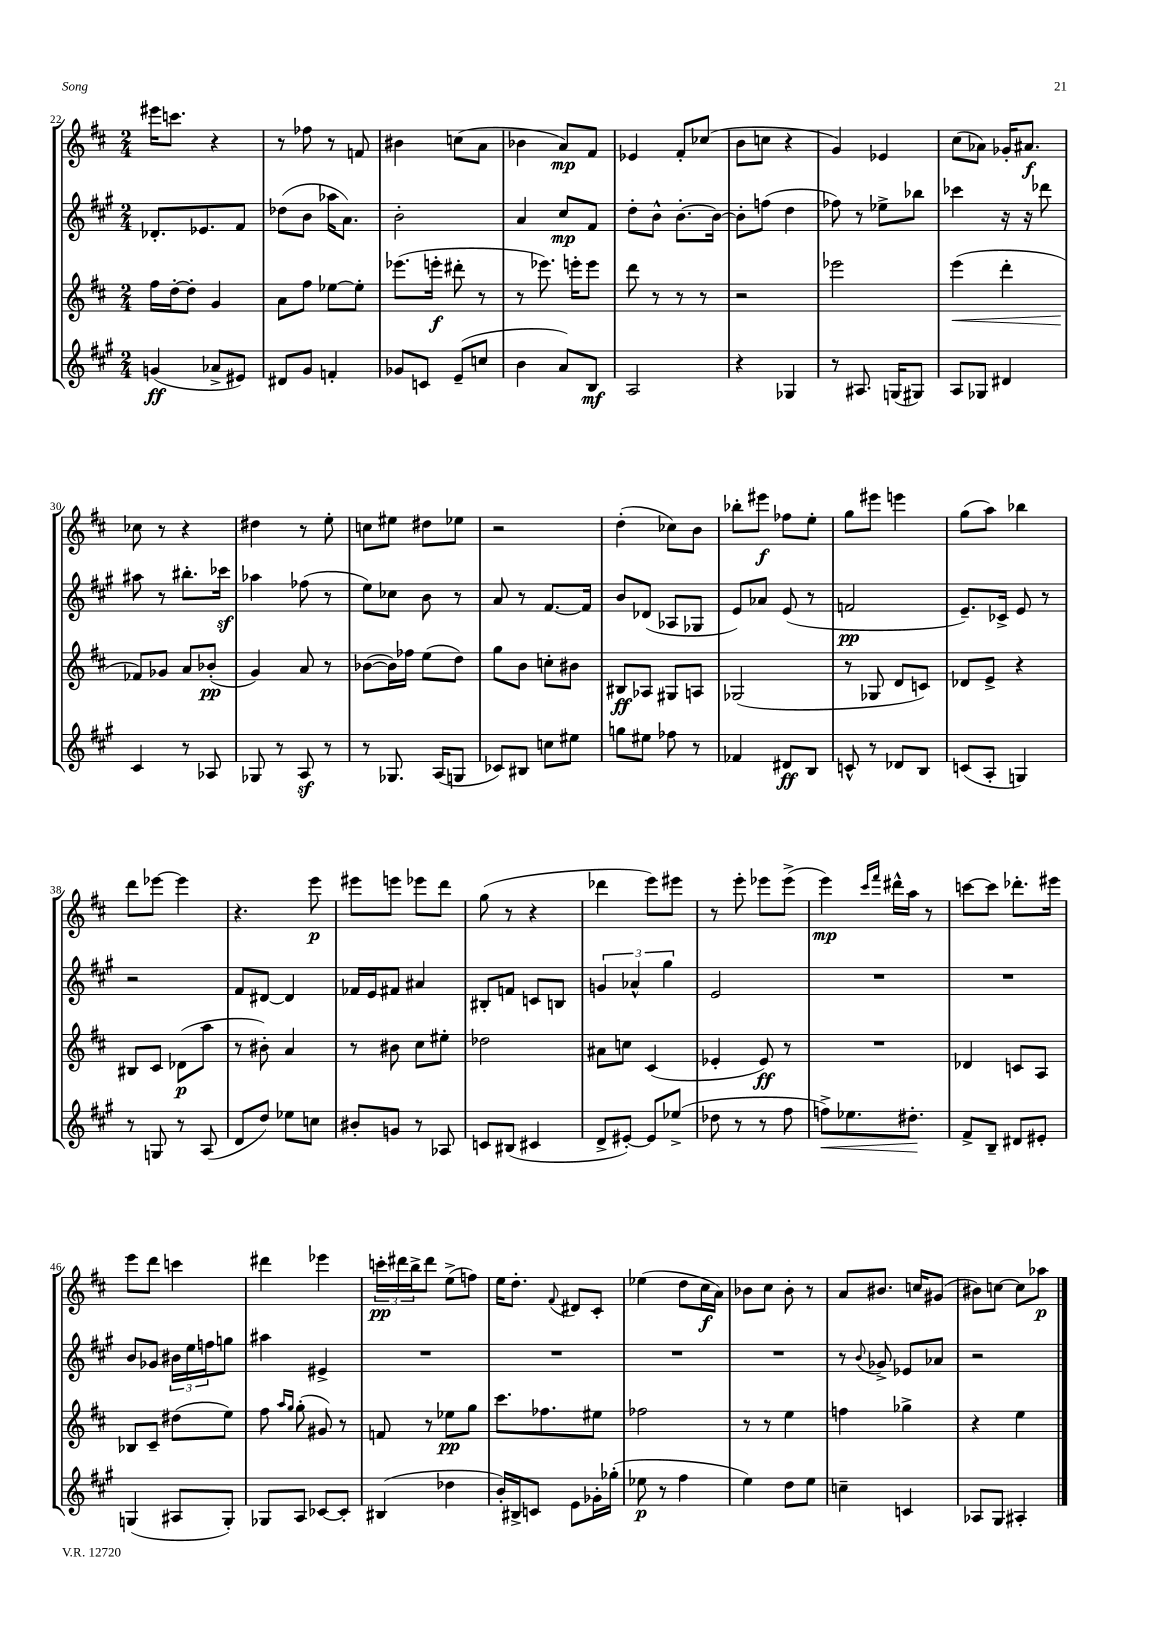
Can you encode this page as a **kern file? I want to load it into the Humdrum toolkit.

**kern	**kern	**kern	**kern
*staff4	*staff3	*staff2	*staff1
*clefG2	*clefG2	*clefG2	*clefG2
*k[f#c#g#]	*k[f#c#]	*k[f#c#g#]	*k[f#c#]
*M2/4	*M2/4	*M2/4	*M2/4
(4g/	16ff#\LL	8.d-'/L	16eee#\LK
.	[16dd'\J	.	8.ccc\J
.	8dd'\]J	.	.
.	.	8.e-/	.
8a-^/L	4g/	.	4r
8e#/J)	.	8f#/J	.
=	=	=	=
8d#/L	8a\L	(8dd-\L	8r
8g#/J	8ff#\J	8b\J	8ff-\
4f'/	[8ee-\L	16aa-\LK	8r
.	.	8.a\J)	.
.	8ee-'\]J	.	8f/
=	=	=	=
8g-/L	(8.eee-\L	2b'\	4b#\
8c/J	.	.	.
.	16eee'\Jk	.	.
(8e~/L	8ddd#'\	.	(8cc\L
8cc/J	8r	.	8a\J
=	=	=	=
4b\	8r	4a/	4b-\
.	8.eee-\)	.	.
8a/L)	.	8cc#/L	8a/L)
.	16eee'\LK	.	.
8B/J	8eee\J	8f#/J	8f#/J
=	=	=	=
2A/	8ddd\	8dd'\L	4e-/
.	8r	8b^^\J	.
.	8r	[8.b'\L	8f#'/L
.	8r	.	(8cc-/J
.	.	16b\_Jk	.
=	=	=	=
4r	2r	8b'\]L	8b\L
.	.	(8ff\J	8cc\J
4G-/	.	4dd\	4r
=	=	=	=
8r	2eee-\	8ff-\)	4g/)
8.A#/	.	8r	.
.	.	8ee-^\L	4e-/
(16G/LK	.	.	.
8G#/J)	.	8bb-\J	.
=	=	=	=
8A/L	(4eee\	4ccc-\	(8cc#\L
8G-/J	.	.	8a-\J)
4d#/	4ddd'\	16r	16g-'/LK
.	.	16r	8.a#/J
.	.	8ddd-\	.
=	=	=	=
4c#/	8f-/L)	8aa#\	8cc-\
.	8g-/J	8r	8r
8r	8a/L	8.bb#'\L	4r
8A-/	(8b-'/J	.	.
.	.	16ccc-\Jk	.
=	=	=	=
8G-/	4g/)	4aa-\	4dd#\
8r	.	.	.
8A/	8a/	(8ff-\	8r
8r	8r	8r	8ee'\
=	=	=	=
8r	([8b-\L	8ee\L)	8cc\L
8.G-/	16b-\]L)	8cc-\J	8ee#\J
.	16ff-\JJ	.	.
.	(8ee\L	8b\	8dd#\L
(16A/LK	.	.	.
8G/J	8dd\J)	8r	8ee-\J
=	=	=	=
8c-/L)	8gg\L	8a/	2r
8B#/J	8b\J	8r	.
8cc\L	8cc'\L	[8.f#/L	.
8ee#\J	8b#\J	.	.
.	.	16f#/]Jk	.
=	=	=	=
8gg\L	8B#/L	8b/L	(4dd'\
8ee#\J	8A-/J	(8d-/J	.
8ff-\	8G#/L	8A-/L	8cc-\L)
8r	8A/J	8G-/J	8b\J
=	=	=	=
4f-/	(2G-/	8e/L)	8bb-'\L
.	.	8a-/J	8eee#\J
8d#/L	.	(8e/	8ff-\L
8B/J	.	8r	8ee'\J
=	=	=	=
8c^^/	8r	2f/	8gg\L
8r	8G-/	.	8eee#\J
8d-/L	8d/L	.	4eee\
8B/J	8c/J)	.	.
=	=	=	=
(8c/L	8d-/L	8.e~/L)	(8gg\L
8A'/J	8e^/J	.	8aa\J)
.	.	16c-^/Jk	.
4G/)	4r	8e/	4bb-\
.	.	8r	.
=	=	=	=
8r	8B#/L	2r	8ddd\L
8G/	8c#/J	.	[8eee-\J
8r	(8d-\L	.	4eee-\]
(8A/	8aa\J	.	.
=	=	=	=
8d/L	8r	8f#/L	4.r
8dd/J)	8b#'\)	[8d#/J	.
8ee-\L	4a/	4d#/]	.
8cc\J	.	.	8eee\
=	=	=	=
8b#'/L	8r	16f-/LL	8eee#\L
.	.	16e/J	.
8g/J	8b#\	8f#/J	8eee\J
8r	8cc#\L	4a#/	8eee-\L
8A-/	8ee#'\J	.	8ddd\J
=	=	=	=
8c/L	2dd-\	8B#'/L	(8gg\
(8B#/J	.	8f/J	8r
4c#/	.	8c/L	4r
.	.	8B/J	.
=	=	=	=
8d^/L	8a#\L	6g/	4ddd-\
[8e#'/J)	8cc\J	.	.
.	.	6a-^^/	.
8e#/]L	(4c#/	.	8eee\L)
.	.	6gg#\	.
(8ee-^/J	.	.	8eee#\J
=	=	=	=
8dd-\	4e-'/	2e/	8r
8r	.	.	8eee'\
8r	8e-/)	.	8eee-\L
8ff#\	8r	.	(8eee-^\J
=	=	=	=
8ff^\L)	2r	2r	4eee\)
8.ee-\	.	.	.
.	.	.	16qqccc#/LL
.	.	.	16qqfff#/JJ
.	.	.	16ddd#^^\LL
8.dd#'\J	.	.	16aa\JJ
.	.	.	8r
=	=	=	=
8f#^/L	4d-/	2r	[8ccc\L
8B~/J	.	.	8ccc\]J
8d#/L	8c/L	.	8.ddd-'\L
8e#'/J	8A/J	.	.
.	.	.	16eee#\Jk
=	=	=	=
(4G/	8B-/L	8b/L	8eee\L
.	8c#~/J	8g-/J	8ddd\J
8A#/L	(8dd#\L	24b#\LL	4ccc\
.	.	24ee\	.
.	.	24ff\J	.
8G'/J)	8ee\J)	8gg\J	.
=	=	=	=
8G-/L	8ff#\	4aa#\	4ddd#\
.	16qqaa/LL	.	.
.	16qqgg/JJ	.	.
8A/J	(8gg'\	.	.
[8c-/L	8g#/)	4e#^/	4eee-\
8c-'/]J	8r	.	.
=	=	=	=
(4B#/	8f/	2r	24ccc'\LL
.	.	.	24ddd#\
.	.	.	24bb^\J
.	8r	.	8ddd#\J
4dd-\	8ee-\L	.	(8ee^\L
.	8gg\J	.	8ff\J)
=	=	=	=
16b'/LL)	8.ccc#\L	2r	16ee\LK
16B#^/J	.	.	8.dd'\J
8c/J	.	.	.
.	8.ff-\	.	.
.	.	.	8qqf#/
8e\L	.	.	8d#/L
16g-'\L	8ee#\J	.	8c#'/J
(16gg-'\JJ	.	.	.
=	=	=	=
8ee-\	2ff-\	2r	(4ee-\
8r	.	.	.
4ff#\	.	.	8dd\L
.	.	.	16cc#\L
.	.	.	16a\JJ)
=	=	=	=
4ee\)	8r	2r	8b-\L
.	8r	.	8cc#\J
8dd\L	4ee\	.	8b-'\
8ee\J	.	.	8r
=	=	=	=
4cc~\	4ff\	8r	8a/L
.	.	8qqb/	.
.	.	8g-^/	8.b#/J
4c/	4gg-^\	8e-/L	.
.	.	.	16cc/LK
.	.	8a-/J	(8g#/J
=	=	=	=
8A-/L	4r	2r	8b#\L)
8G#/J	.	.	[8cc\J
4A#'/	4ee\	.	8cc\]L
.	.	.	8aa-\J
==	==	==	==
*-	*-	*-	*-
